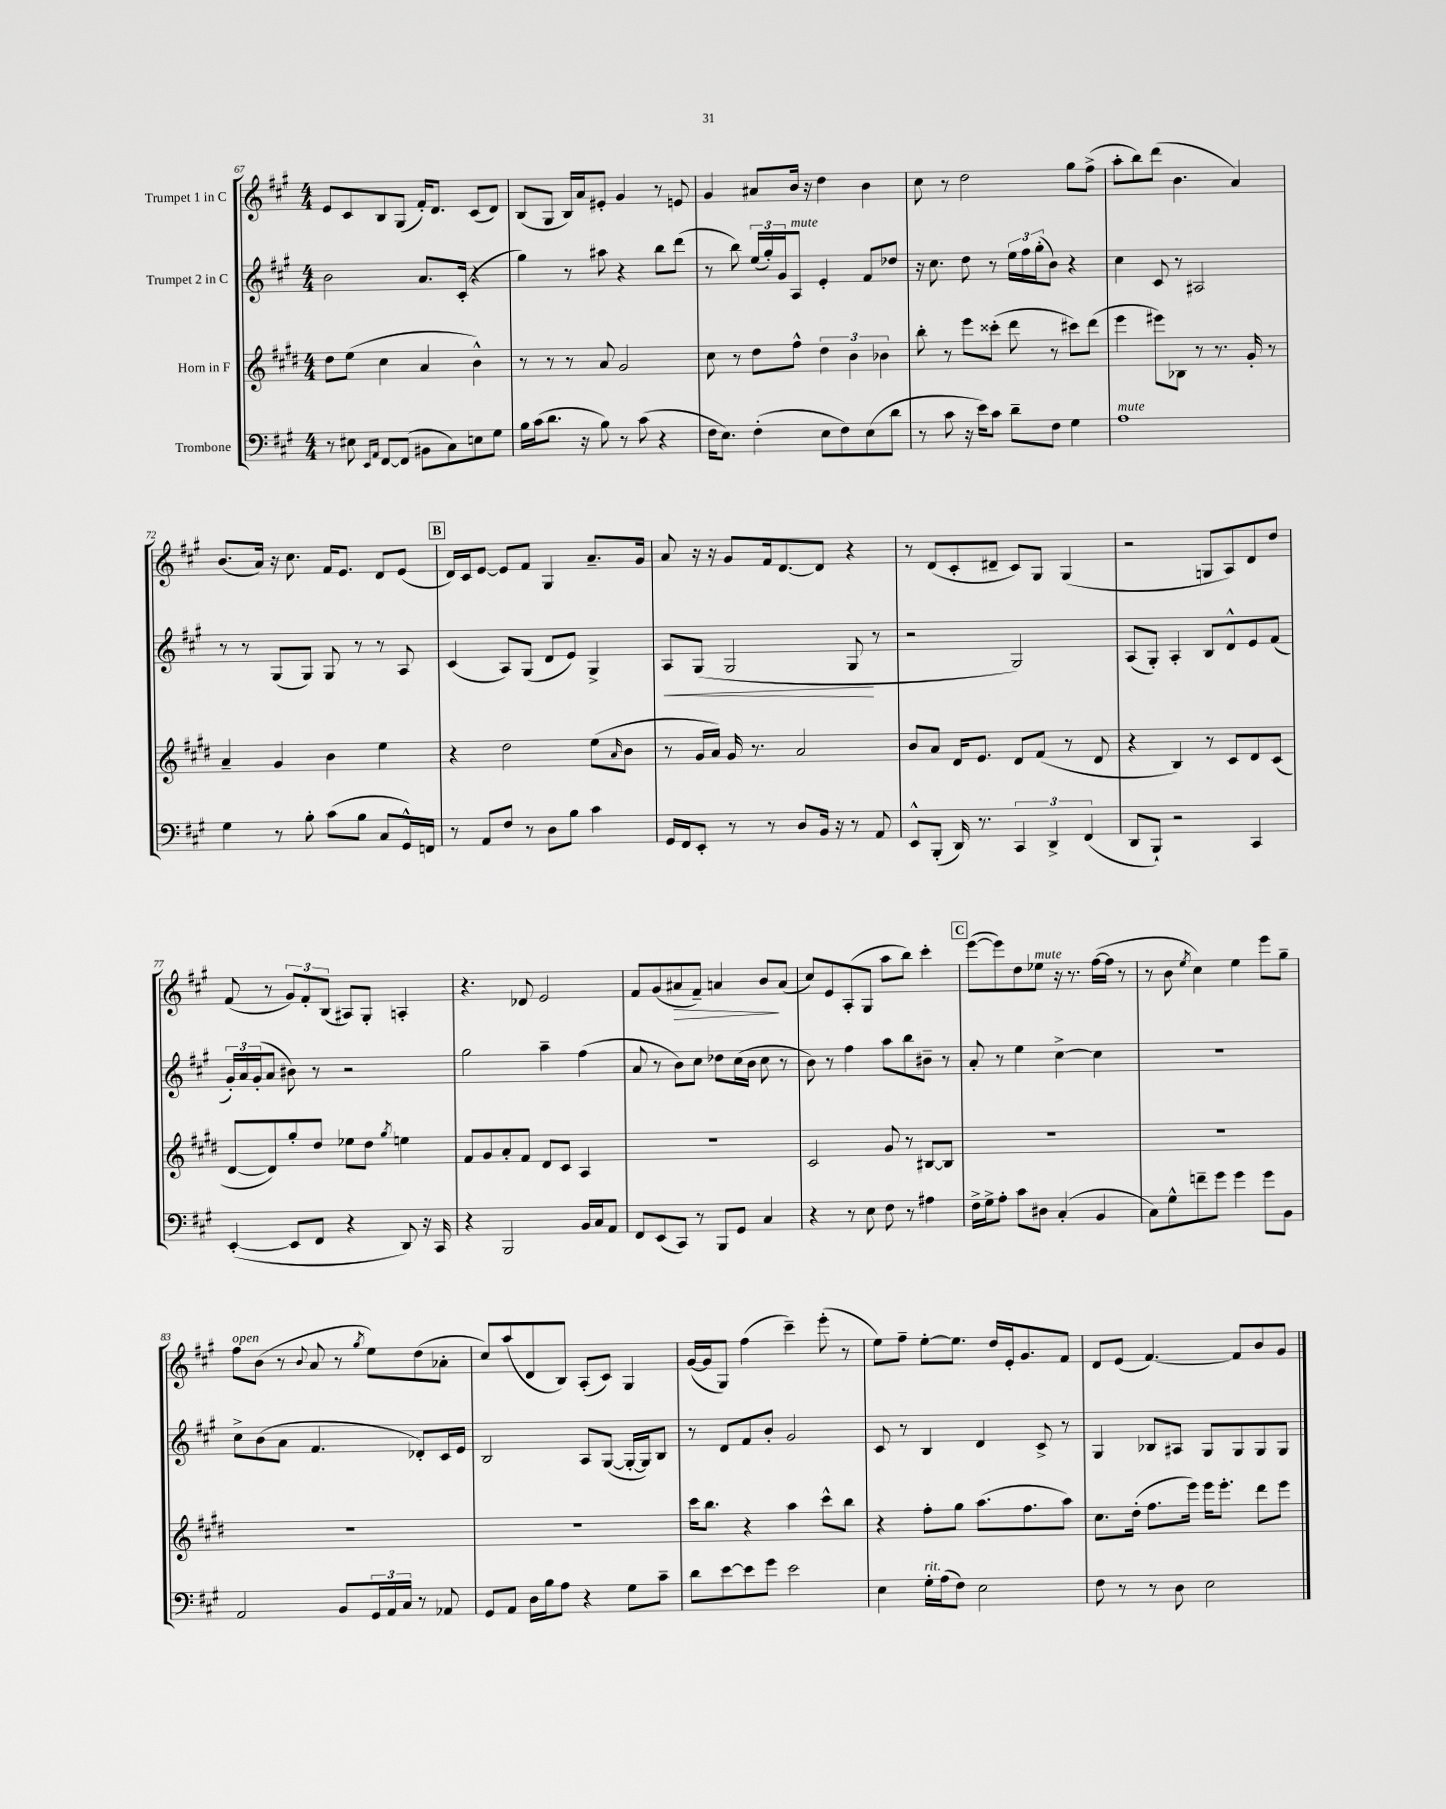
<<
\new StaffGroup <<
\new Staff = "s0" \with { instrumentName = "Trumpet 1 in C" } {
    \clef treble \key a \major \numericTimeSignature \time 4/4
    e'8 cis'8 b8 gis8( fis'16-.) d'8. cis'8( d'8) |
    b8( gis8 b16) a'16 eis'8-. gis'4 r8 e'8 |
    gis'4 ais'8 b'16 r16 d''4 b'4 |
    cis''8 r8 d''2 gis''8 fis''8->( |
    a''8-. b''8) d'''8( b'4. a'4) |
    b'8.( a'16) r16 cis''8. fis'16 e'8. d'8 e'8( |
    \mark \markup { \box "B" } d'16) cis'16 e'8~ e'8 fis'8 gis4 a'8.-- gis'16 |
    a'8 r16 r16 gis'8 fis'16 d'8.~ d'8 r4 |
    r8 d'8( cis'8-. dis'8-- cis'8) gis8 gis4( |
    r2 g8 a8) d'8 d''8 |
    fis'8( r8 \tuplet 3/2 { gis'8) fis'8-. b8( } ais8) gis8-. a4-. |
    r4. des'8 e'2 |
    fis'8 gis'8( ais'8\> fis'8--) a'4 b'8\! a'8( |
    cis''8) e'8 a8-.( gis8 a''8 b''8) cis'''4-. |
    \mark \markup { \box "C" } e'''8~( e'''8) d''8 ees''8^\markup { \italic "mute" } r16 r8. fis''16~( fis''16 r8 |
    r8 b'8 \acciaccatura { e''8 } cis''4) e''4 e'''8 gis''8-- |
    fis''8^\markup { \italic "open" } b'8( r8 \appoggiatura { b'8 } a'8 r8 \acciaccatura { gis''8 } e''8) d''8( aes'8-. |
    cis''8) a''8( d'8 b8) a8-.( cis'8) gis4 |
    gis'16~( gis'16 gis8) fis''4( cis'''4--) e'''8-.( r8 |
    e''8) fis''8-- e''8~-. e''8. d''16 e'16-. gis'8. fis'8 |
    d'8 e'8( fis'4.~) fis'8 b'8 gis'8 \bar "|." |
}
\new Staff = "s1" \with { instrumentName = "Trumpet 2 in C" } {
    \clef treble \key a \major \numericTimeSignature \time 4/4
    b'2 a'8. cis'16-.( r4 |
    gis''4) r8 ais''8 r4 b''8 d'''8( |
    r8 b''8) \tuplet 3/2 { e''16( gis''16-.) gis'16 } a8^\markup { \italic "mute" } e'4-. fis'8 des''8 |
    r16 cis''8. d''8 r8 \tuplet 3/2 { e''16 fis''16 gis''16-.( } b'8) r4 |
    cis''4 cis'8 r8 ais2 |
    r8 r8 gis8( gis8) gis8 r8 r8 a8 |
    \mark \markup { \box "B" } cis'4( a8) gis8( d'8 e'8) gis4-> |
    a8\< gis8( gis2 gis8\! r8 |
    r2 gis2) |
    a8( gis8-.) a4-. b8 d'8-^ e'8 fis'8( |
    \tuplet 3/2 { gis'16-.) a'16 gis'16-.( } a'8 bis'8) r8 r2 |
    gis''2 a''4-- fis''4( |
    a'8 r8 b'8) cis''8 des''8 cis''16( b'16 cis''8 r8 |
    b'8) r8 fis''4 a''8 b''8 bis'8-- r8 |
    \mark \markup { \box "C" } a'8-. r8 e''4 cis''4~-> cis''4 |
    r1 |
    cis''8-> b'8( a'8 fis'4. des'8-.) cis'16 e'16 |
    b2 a8 gis8~( gis16~-. gis16) b8 |
    r8 d'8 fis'8 b'8-. gis'2 |
    cis'8 r8 b4 d'4 cis'8-> r8 |
    gis4 bes8 ais8 gis8 gis8 gis8 gis8 \bar "|." |
}
\new Staff = "s2" \with { instrumentName = "Horn in F" } {
    \clef treble \key e \major \numericTimeSignature \time 4/4
    dis''8 e''8( cis''4 a'4 b'4-^) |
    r8 r8 r8 a'8 gis'2 |
    cis''8 r8 dis''8 fis''8-^ \tuplet 3/2 { dis''4 b'4 bes'4 } |
    b''8-. r8 e'''8 cisis'''8-.( dis'''8 r8 cis'''8) dis'''8( |
    e'''4 eis'''8) bes8 r8 r8. gis'16-. r8 |
    a'4-- gis'4 b'4 e''4 |
    \mark \markup { \box "B" } r4 dis''2 e''8( \grace { a'16 } b'8 |
    r8 gis'16 a'16) gis'16 r8. a'2 |
    b'8 a'8 dis'16 e'8. dis'8 fis'8( r8 dis'8 |
    r4 b4) r8 cis'8 dis'8 cis'8( |
    dis'8~ dis'8) gis''8-. dis''8 ees''8 dis''8 \acciaccatura { gis''8 } e''4 |
    fis'8 gis'8 a'8-. fis'8 dis'8 cis'8 a4 |
    R1 |
    cis'2 gis'8 r8 bis8~ bis8 |
    \mark \markup { \box "C" } R1 |
    R1 |
    R1 |
    R1 |
    cis'''16 b''8. r4 a''4 cis'''8-^ b''8 |
    r4 fis''8-. gis''8 a''8.( fis''8. a''8) |
    cis''8. dis''16-.( fis''8. e'''16) e'''16 e'''8.-. dis'''8 e'''8 \bar "|." |
}
\new Staff = "s3" \with { instrumentName = "Trombone" } {
    \clef bass \key a \major \numericTimeSignature \time 4/4
    r8 eis8 \grace { e,16 a,16 } fis,8~ fis,8( bis,8 cis8) e8 gis8 |
    b16 cis'16( d'8. r16 b8) r8 cis'8( r4 |
    fis16 e8.) fis4-.( e8 fis8) e8( d'8 |
    r8 cis'8 r16 e'16) cis'8 d'8-- fis8 gis4 |
    a1^\markup { \italic "mute" } |
    gis4 r8 b8-. cis'8( b8 cis8 gis,16-^) f,16 |
    \mark \markup { \box "B" } r8 a,8 fis8 r8 d8 b8 cis'4 |
    gis,16 fis,16 e,8-. r8 r8 d8 b,16 r16 r8 a,8 |
    e,8-^ b,,8-.( d,16) r8. \tuplet 3/2 { cis,4 d,4-> fis,4( } |
    d,8 b,,8-!) r2 cis,4 |
    e,4~-.( e,8 fis,8 r4 d,8) r16 cis,16 |
    r4 b,,2 b,16 cis16 a,8 |
    fis,8 e,8( cis,8) r8 b,,8 gis,8 cis4 |
    r4 r8 e8 fis8 r8 ais4 |
    \mark \markup { \box "C" } fis16-> gis16-> a8-. cis'8 dis8 cis4-.( b,4 |
    cis8) gis8-^ f'8-- gis'8 gis'4 gis'8 b,8 |
    a,2 b,8 \tuplet 3/2 { gis,16 a,16 cis16 } r8 aes,8 |
    gis,8 a,8 d16 b16 a8 r4 gis8 cis'8-- |
    d'8 e'8~ e'8 gis'8 e'2 |
    e4 gis16-.^\markup { \italic "rit." } a16( fis8) e2 |
    fis8 r8 r8 d8 e2 \bar "|." |
}
>>
>>
\layout { \context { \Score currentBarNumber = #67 } }
